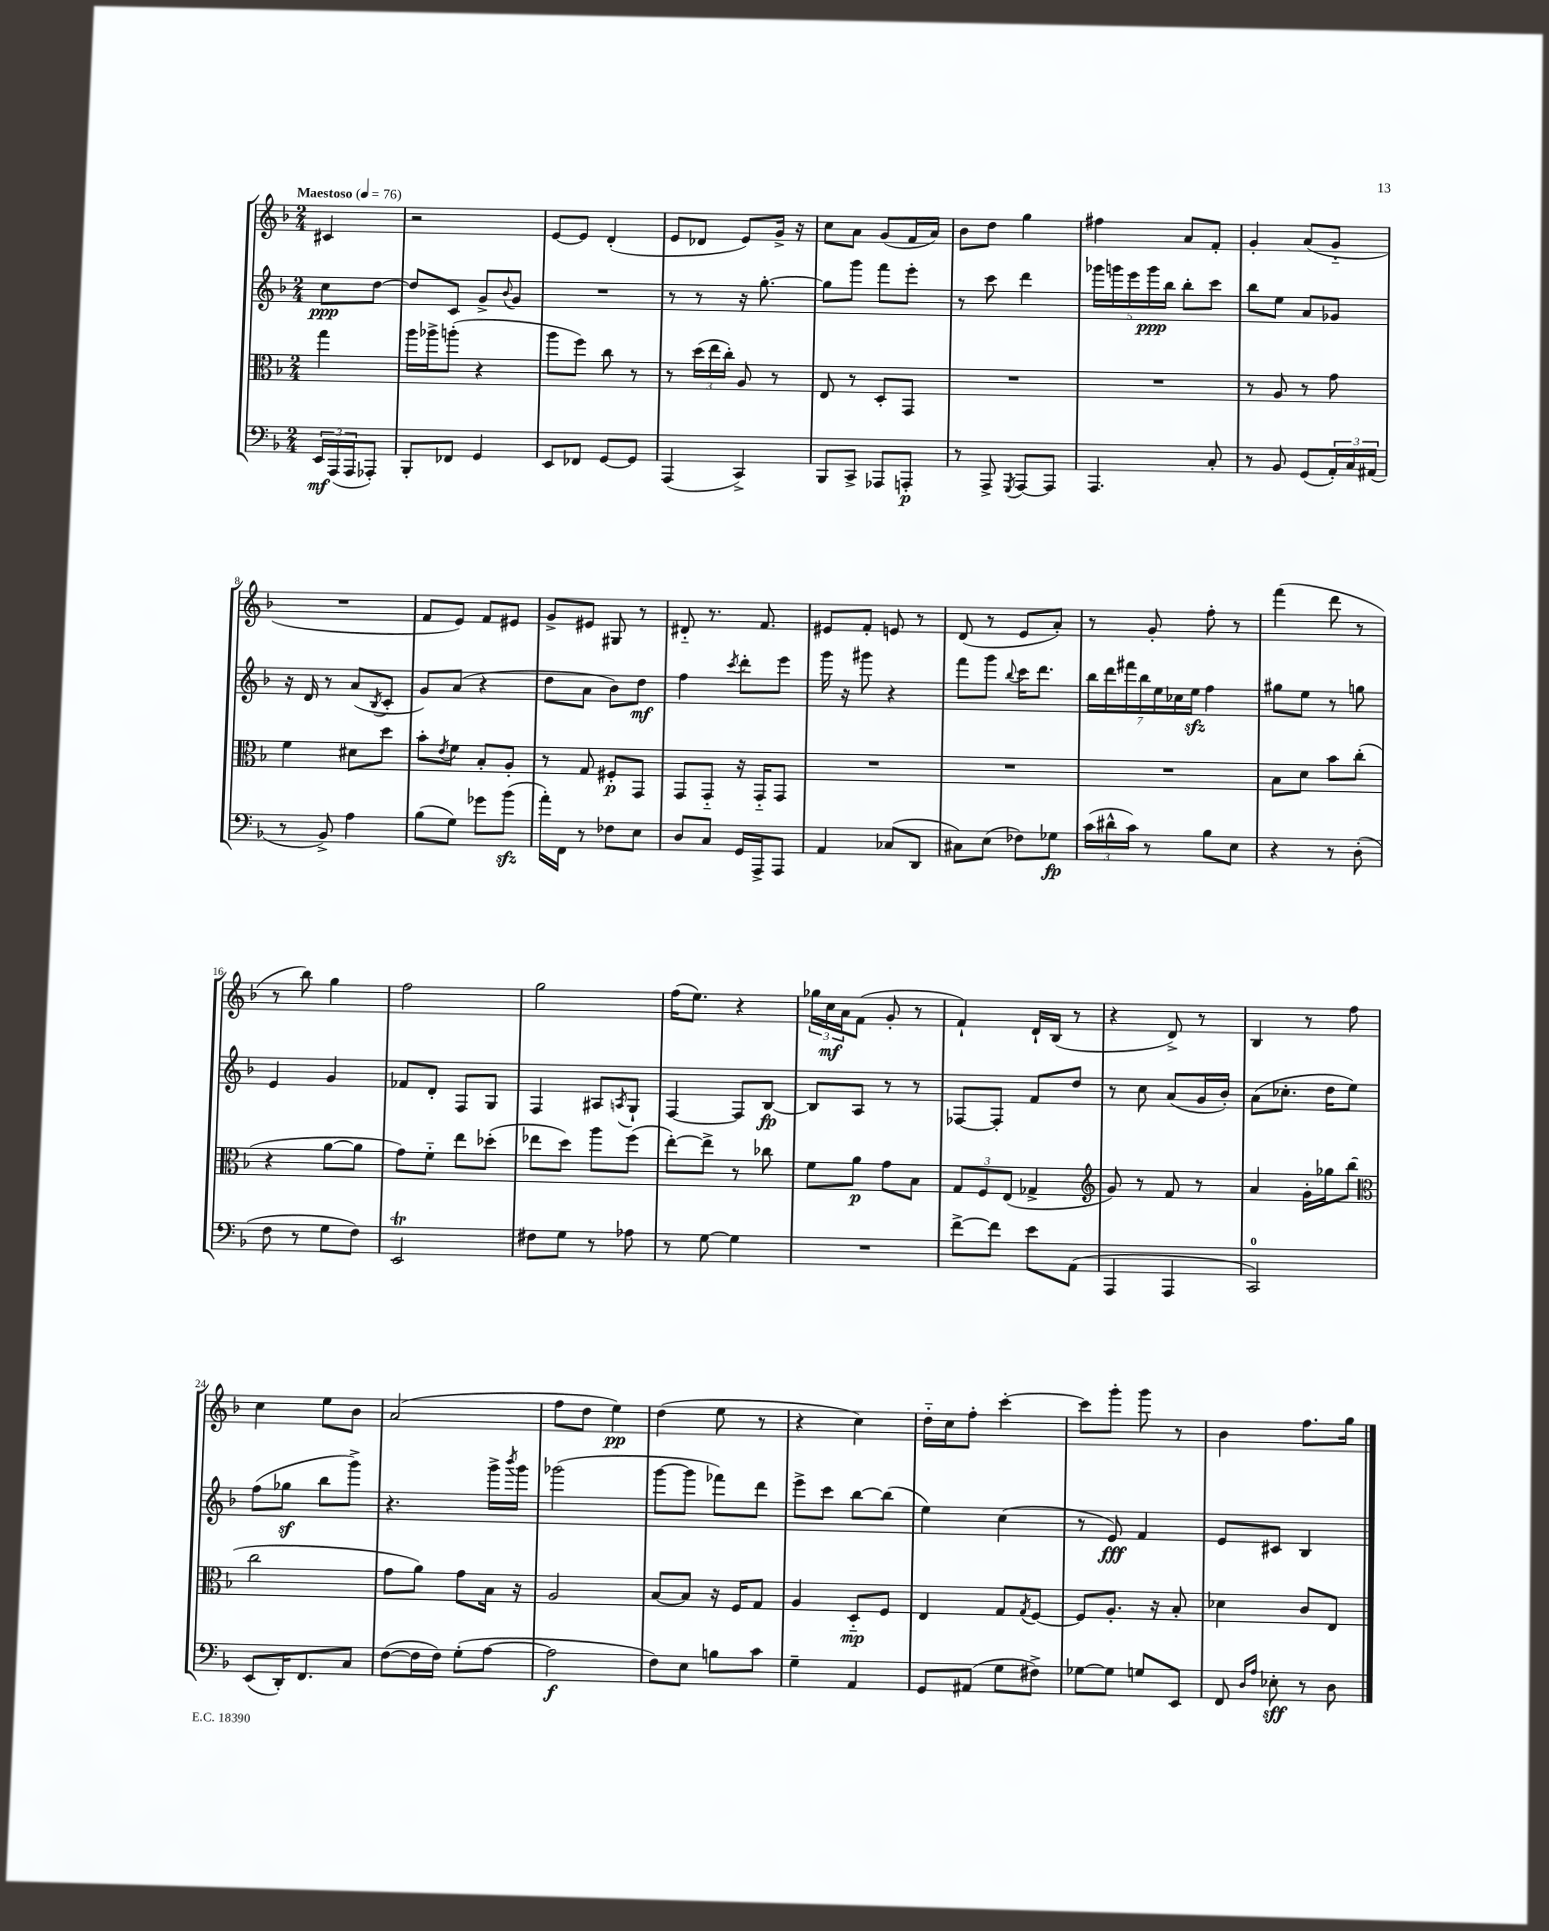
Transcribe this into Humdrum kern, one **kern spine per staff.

**kern	**dynam	**kern	**dynam	**kern	**dynam	**kern	**dynam
*part4	*part4	*part3	*part3	*part2	*part2	*part1	*part1
*staff4	*staff4	*staff3	*staff3	*staff2	*staff2	*staff1	*staff1
*clefF4	*	*clefC3	*	*clefG2	*	*clefG2	*
*k[b-]	*	*k[b-]	*	*k[b-]	*	*k[b-]	*
*M2/4	*	*M2/4	*	*M2/4	*	*M2/4	*
*MM76	*	*MM76	*	*MM76	*	*MM76	*
=	=	=	=	=	=	=	=
!	!	!	!	!	!	!LO:TX:a:B:t=Maestoso	!
24EE/LL	mf	4gg\	.	8cc\L	ppp	4c#X/	.
(24AAA/	.	.	.	.	.	.	.
24AAA/J	.	.	.	.	.	.	.
8AAA-X'/J)	.	.	.	[8dd\J	.	.	.
=1	=1	=1	=1	=1	=1	=1	=1
8BBB-'/L	.	16aa\LL	.	8dd/L]	.	2r	.
.	.	16aa-X^\J	.	.	.	.	.
8FF-X/J	.	(8aan'\J	.	8c/J	.	.	.
4GG/	.	4r	.	8g^/L	.	.	.
.	.	.	.	8qqb-/	.	.	.
.	.	.	.	8g/J	.	.	.
=2	=2	=2	=2	=2	=2	=2	=2
8EE/L	.	8aa\L	.	2r	.	[8e/L	.
8FF-X/J	.	8ff\J)	.	.	.	8e/J]	.
[8GG/L	.	8cc\	.	.	.	(4d'/	.
8GG/J]	.	8r	.	.	.	.	.
=3	=3	=3	=3	=3	=3	=3	=3
(4AAA/	.	8r	.	8r	.	8e/L	.
.	.	(24dd\LL	.	8r	.	8d-X/J	.
.	.	24ee\	.	.	.	.	.
.	.	24cc'\JJ)	.	.	.	.	.
4CC^/)	.	8A/	.	16r	.	8e/L)	.
.	.	.	.	[8.gg'\	.	.	.
.	.	8r	.	.	.	16g^/Jk	.
.	.	.	.	.	.	16r	.
=4	=4	=4	=4	=4	=4	=4	=4
8BBB-/L	.	8E/	.	8gg\L]	.	8cc\L	.
8CC^/J	.	8r	.	8ggg\J	.	8a\J	.
8AAA-X/L	.	8D'/L	.	8fff\L	.	(8g/L	.
8AAAn'/J	p	8GG/J	.	8eee'\J	.	16f/L	.
.	.	.	.	.	.	16a/JJ)	.
=5	=5	=5	=5	=5	=5	=5	=5
8r	.	2r	.	8r	.	8b-\L	.
8AAA^/	.	.	.	8ccc\	.	8dd\J	.
8qGGG/	.	.	.	.	.	.	.
[8AAA/L	.	.	.	4ddd\	.	4gg\	.
8AAA/J]	.	.	.	.	.	.	.
=6	=6	=6	=6	=6	=6	=6	=6
4.AAA/	.	2r	.	20ggg-X\LL	.	4ff#X\	.
.	.	.	.	20gggn\	.	.	.
.	.	.	.	20eee\	.	.	.
.	.	.	.	20ggg\	ppp	.	.
.	.	.	.	20bb-\JJ	.	.	.
.	.	.	.	8bb-'\L	.	8a/L	.
8C'/	.	.	.	8ccc\J	.	8f'/J	.
=7	=7	=7	=7	=7	=7	=7	=7
8r	.	8r	.	8bb-\L	.	4g'/	.
8BB-/	.	8A/	.	8ee\J	.	.	.
(8GG/L	.	8r	.	8a/L	.	(8a/L	.
24AA'/L)	.	8g\	.	8g-X/J	.	8g/J	.
24C/	.	.	.	.	.	.	.
(24AA#X/JJ	.	.	.	.	.	.	.
!!LO:LB:g=z
=8	=8	=8	=8	=8	=8	=8	=8
8r	.	4f\	.	16r	.	2r	.
.	.	.	.	16d/	.	.	.
8BB-^/)	.	.	.	8r	.	.	.
4A\	.	8d#X\L	.	(8a/L	.	.	.
.	.	.	.	8qB-/	.	.	.
.	.	8dd\J	.	8c'/J	.	.	.
=9	=9	=9	=9	=9	=9	=9	=9
(8B-\L	.	8b-'\L	.	8g/L)	.	8f/L	.
.	.	8qe/	.	.	.	.	.
8G\J)	.	8f\J	.	(8a/J	.	8e/J)	.
8g-X\L	.	8B-'/L	.	4r	.	8f/L	.
(8b-zz\J	.	8A'/J	.	.	.	8e#X/J	.
=10	=10	=10	=10	=10	=10	=10	=10
16a'\LL)	.	8r	.	8dd\L	.	8g^/L	.
16FF\JJ	.	.	.	.	.	.	.
8r	.	8G/	.	8a\J	.	8e#X/J	.
8F-X\L	.	8F#X'/L	p	8b-\L)	.	8G#X/	.
8E\J	.	8GG/J	.	8dd\J	mf	8r	.
=11	=11	=11	=11	=11	=11	=11	=11
8D/L	.	8GG/L	.	4ff\	.	8d#X/	.
8C/J	.	8GG/J	.	.	.	8.r	.
.	.	.	.	8qccc/	.	.	.
16GG/LL	.	16r	.	8ddd'\L	.	.	.
16AAA^/J	.	16GG/KL	.	.	.	8.f/	.
8AAA/J	.	8GG/J	.	8eee\J	.	.	.
=12	=12	=12	=12	=12	=12	=12	=12
4AA/	.	2r	.	16ggg\	.	8e#X/L	.
.	.	.	.	16r	.	.	.
.	.	.	.	8ggg#X\	.	8f'/J	.
(8C-X/L	.	.	.	4r	.	8en/	.
8DD/J	.	.	.	.	.	8r	.
=13	=13	=13	=13	=13	=13	=13	=13
8C#X\L)	.	2r	.	8fff\L	.	(8d/	.
(8E\J	.	.	.	8ggg\J	.	8r	.
.	.	.	.	8qqbb-/	.	.	.
8F-X\L)	.	.	.	16ccc\KL	.	8e/L	.
.	.	.	.	8.ddd\J	.	.	.
8G-X\J	fp	.	.	.	.	8a'/J)	.
=14	=14	=14	=14	=14	=14	=14	=14
(24c\LL	.	2r	.	28bb-\LL	.	8r	.
.	.	.	.	28ddd\	.	.	.
24d#X^^\	.	.	.	.	.	.	.
.	.	.	.	28fff#X\	.	.	.
24c\JJ)	.	.	.	.	.	.	.
.	.	.	.	28bb-\	.	.	.
8r	.	.	.	.	.	8g'/	.
.	.	.	.	28ee\	.	.	.
.	.	.	.	28cc-X\	.	.	.
.	.	.	.	28eezz\JJ	.	.	.
8B-\L	.	.	.	4ff\	.	8ff'\	.
8E\J	.	.	.	.	.	8r	.
=15	=15	=15	=15	=15	=15	=15	=15
4r	.	8B-\L	.	8gg#X\L	.	(4fff\	.
.	.	8d\J	.	8ee\J	.	.	.
8r	.	8b-\L	.	8r	.	8ddd\	.
(8D'\	.	(8cc'\J	.	8ggn\	.	8r	.
!!LO:LB:g=z
=16	=16	=16	=16	=16	=16	=16	=16
8F\	.	4r	.	4e/	.	8r	.
8r	.	.	.	.	.	8bb-\)	.
8G\L	.	[8a\L	.	4g/	.	4gg\	.
8F\J)	.	8a\J]	.	.	.	.	.
=17	=17	=17	=17	=17	=17	=17	=17
2EEt/	.	8g\L)	.	8f-X/L	.	2ff\	.
.	.	8f\J	.	8d'/J	.	.	.
.	.	8ee\L	.	8F/L	.	.	.
.	.	(8dd-X'\J	.	8G/J	.	.	.
=18	=18	=18	=18	=18	=18	=18	=18
8F#X\L	.	8ee-X\L	.	4F/	.	2gg\	.
8G\J	.	8dd\J)	.	.	.	.	.
8r	.	8aa\L	.	8A#X/L	.	.	.
.	.	.	.	8qAn/	.	.	.
8A-X\	.	(8ff\J	.	8G`/J	.	.	.
=19	=19	=19	=19	=19	=19	=19	=19
8r	.	[8ee'\L)	.	[4F/	.	(16ff\KL	.
.	.	.	.	.	.	8.ee\J)	.
[8G\	.	8ee^\J]	.	.	.	.	.
4G\]	.	8r	.	8F/L]	.	4r	.
.	.	8cc-X\	.	[8B-/J	fp	.	.
=20	=20	=20	=20	=20	=20	=20	=20
2r	.	8f\L	.	8B-/L]	.	24gg-X\LL	.
.	.	.	.	.	.	24cc\	mf
.	.	.	.	.	.	24a\J	.
.	.	8a\J	p	8A/J	.	(8f\J	.
.	.	8g\L	.	8r	.	8g'/	.
.	.	8B-\J	.	8r	.	8r	.
=21	=21	=21	=21	=21	=21	=21	=21
[8f^\L	.	12G/L	.	[8F-X/L	.	4f`/)	.
.	.	12F/	.	.	.	.	.
8f\J]	.	.	.	8F-'/J]	.	.	.
.	.	(12E/J	.	.	.	.	.
8e\L	.	4G-X^/	.	8f/L	.	16d`/LL	.
.	.	.	.	.	.	(16B-/JJ	.
(8AA\J	.	.	.	8dd/J	.	8r	.
=22	=22	=22	=22	=22	=22	=22	=22
*	*	*clefG2	*	*	*	*	*
4AAA/	.	8g/)	.	8r	.	4r	.
.	.	8r	.	8cc\	.	.	.
4AAA/	.	8f/	.	(8a/L	.	8d^/)	.
.	.	8r	.	16g/L	.	8r	.
.	.	.	.	16b-'/JJ)	.	.	.
=23	=23	=23	=23	=23	=23	=23	=23
2CC/)	.	4a/	.	(8a\L	.	4B-/	.
.	.	.	.	8.cc-X'\J	.	.	.
.	.	16g'\LL	.	.	.	8r	.
.	.	16gg-X\J	.	16dd\KL	.	.	.
.	.	(8bb-\J	.	8ee\J)	.	8ff\	.
!!LO:LB:g=z
=24	=24	=24	=24	=24	=24	=24	=24
*	*	*clefC3	*	*	*	*	*
(8EE/L	.	2cc\	.	(8ff\L	.	4cc\	.
16DD'/K)	.	.	.	8gg-Xz\J	.	.	.
8.FF/	.	.	.	.	.	.	.
.	.	.	.	8bb-\L	.	8ee\L	.
8C/J	.	.	.	8ggg^\J)	.	8b-\J	.
=25	=25	=25	=25	=25	=25	=25	=25
([8F\L	.	8g\L	.	4.r	.	(2a/	.
16F\L]	.	8a\J)	.	.	.	.	.
16F\JJ)	.	.	.	.	.	.	.
(8G'\L	.	8g\L	.	.	.	.	.
[8A\J	.	16B-\Jk	.	16ggg^\LL	.	.	.
.	.	.	.	8qbbb-/	.	.	.
.	.	16r	.	16ggg\JJ	.	.	.
=26	=26	=26	=26	=26	=26	=26	=26
2A\]	f	2A/	.	(2ggg-X\	.	8ff\L	.
.	.	.	.	.	.	8dd\J	.
.	.	.	.	.	.	4ee\)	pp
=27	=27	=27	=27	=27	=27	=27	=27
8F\L)	.	[8B-/L	.	[8ggg\L	.	(4dd\	.
8E\J	.	8B-/J]	.	8ggg\J]	.	.	.
8Bn\L	.	16r	.	8fff-X\L)	.	8ee\	.
.	.	16F/KL	.	.	.	.	.
8c\J	.	8G/J	.	8ddd\J	.	8r	.
=28	=28	=28	=28	=28	=28	=28	=28
4G~\	.	4A/	.	8eee^\L	.	4r	.
.	.	.	.	8ccc\J	.	.	.
4AA/	.	8D/L	mp	[8bb-\L	.	4cc\)	.
.	.	8F/J	.	(8bb-\J]	.	.	.
=29	=29	=29	=29	=29	=29	=29	=29
8GG/L	.	4E/	.	4ee\)	.	16dd\LL	.
.	.	.	.	.	.	16cc\J	.
(8AA#X/J	.	.	.	.	.	8ff'\J	.
8G\L	.	8G/L	.	(4cc\	.	[4ccc'\	.
.	.	8qG/	.	.	.	.	.
8F#X^\J)	.	[8F/J	.	.	.	.	.
=30	=30	=30	=30	=30	=30	=30	=30
[8G-X\L	.	8F/L]	.	8r	.	8ccc\L]	.
8G-\J]	.	8.A'/J	.	8e/)	fff	8ggg'\J	.
8Gn/L	.	.	.	4f/	.	8ggg\	.
.	.	16r	.	.	.	.	.
8EE/J	.	8B-'/	.	.	.	8r	.
=31	=31	=31	=31	=31	=31	=31	=31
8FF/	.	4d-X\	.	8e/L	.	4b-\	.
16qqD/LL	.	.	.	.	.	.	.
16qqA/JJ	.	.	.	.	.	.	.
8E-X'\	sff	.	.	8c#X/J	.	.	.
8r	.	8c/L	.	4B-/	.	8.ff\L	.
8D\	.	8E/J	.	.	.	.	.
.	.	.	.	.	.	16gg\Jk	.
==	==	==	==	==	==	==	==
*-	*-	*-	*-	*-	*-	*-	*-
